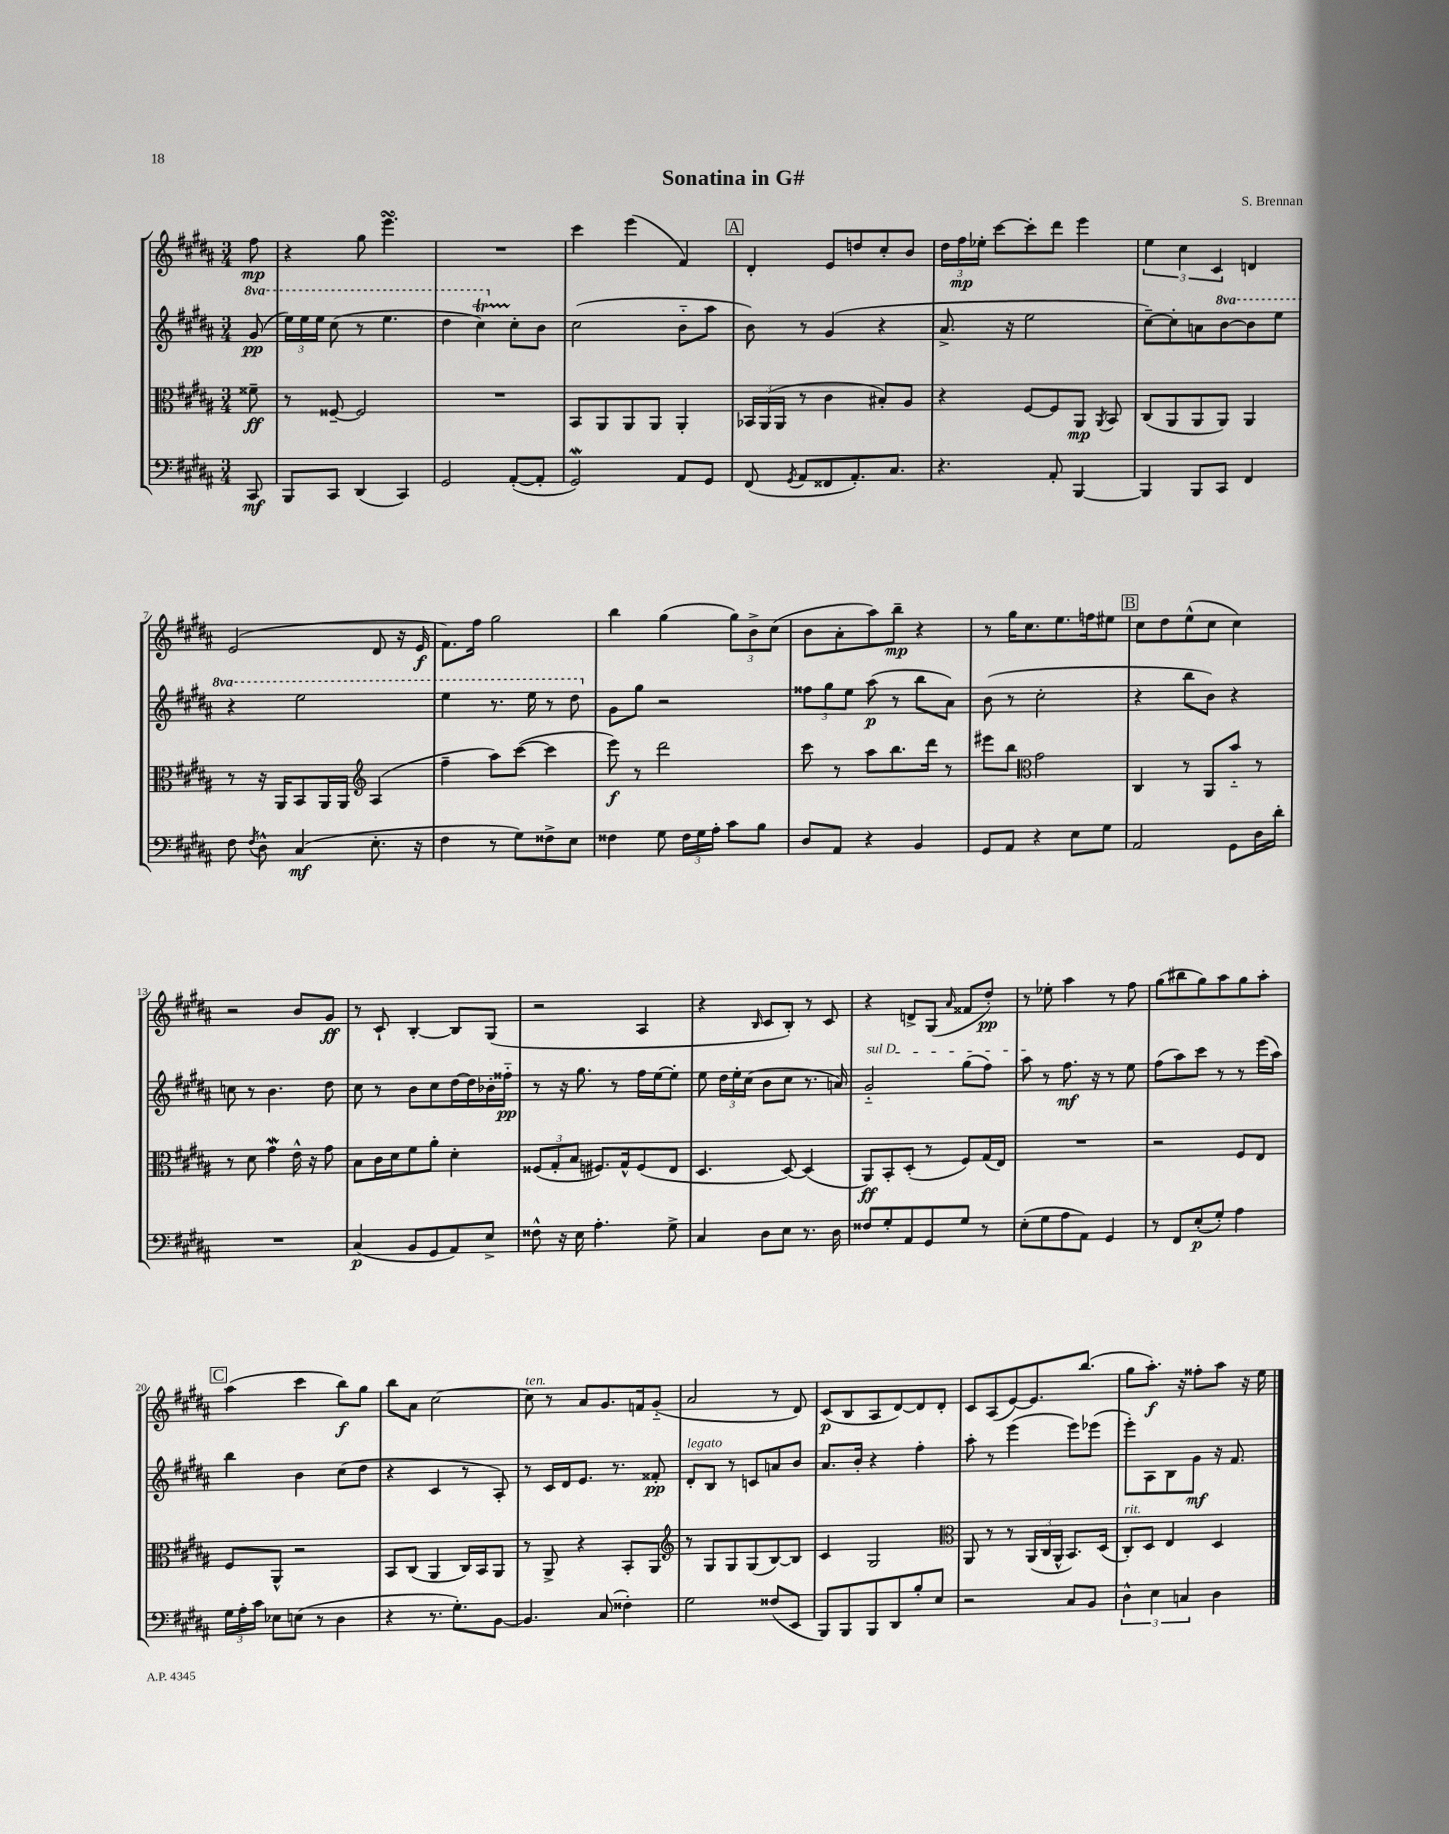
\header { title = "Sonatina in G#" composer = "S. Brennan" }
<<
\new StaffGroup <<
\new Staff = "s0" {
    \clef treble \key b \major \numericTimeSignature \time 3/4 \partial 8
    \autoBeamOff fis''8\mp |
    r4 gis''8 e'''4.\turn |
    R2. |
    cis'''4 e'''4( fis'4) |
    \mark \markup { \box "A" } dis'4-. e'8[ d''8 cis''8-. b'8] |
    \tuplet 3/2 { dis''16[ fis''16\mp ees''16]-. } cis'''8[~ cis'''8-. dis'''8] e'''4 |
    \tuplet 3/2 { e''4 cis''4 cis'4 } d'4 |
    e'2( dis'8 r16 e'16\f |
    fis'8.[) fis''16] gis''2 |
    b''4 gis''4( \tuplet 3/2 { gis''8[) b'8-> cis''8]( } |
    b'8[ ais'8-. ais''8) b''8]--\mp r4 |
    r8 gis''16[ cis''8. e''8. f''16 eis''8] |
    \mark \markup { \box "B" } cis''8[ dis''8 e''8-^( cis''8] cis''4) |
    r2 b'8[ gis'8]\ff |
    r8 cis'8-! b4~-. b8[ gis8]( |
    r2 ais4 |
    r4 \grace { b16 } cis'8[ b8]-.) r8 cis'8 |
    r4 d'8[-> gis8]( \grace { ais'16 } fisis'8[ dis''8]-.\pp) |
    r8 ees''8-. ais''4 r8 fis''8 |
    gis''8[( bis''8 gis''8) ais''8 gis''8 ais''8]-. |
    \mark \markup { \box "C" } ais''4( cis'''4 b''8[\f) gis''8] |
    b''8[ ais'8] cis''2~ |
    cis''8^\markup { \italic "ten." } r8 ais'8[ gis'8. f'16 gis'8]-_( |
    ais'2 r8 dis'8) |
    cis'8[\p( b8 ais8 dis'8~) dis'8 dis'8]-. |
    cis'8[ ais8( e'8~) e'8. b''8.]( |
    gis''8[ ais''8.]-.\f) r16 fisis''8[-. ais''8] r16 e''16 \bar "|." |
}
\new Staff = "s1" {
    \clef treble \key b \major \numericTimeSignature \time 3/4 \set Staff.ottavationMarkups = #ottavation-simple-ordinals \partial 8
    \autoBeamOff \ottava #1 gis''8\pp( |
    \tuplet 3/2 { e'''16[) e'''16 e'''16] } cis'''8( r8 e'''4. |
    dis'''4 cis'''4\startTrillSpan) \ottava #0 cis''8[-.\stopTrillSpan b'8] |
    cis''2( b'8[-_ ais''8] |
    \mark \markup { \box "A" } b'8) r8 gis'4( r4 |
    ais'8.-> r16 e''2 |
    cis''8[~--) cis''8-. a'8 \ottava #1 b''8~ b''8 e'''8] |
    r4 e'''2 |
    e'''4 r8. e'''16 r8 dis'''8 \ottava #0 |
    gis'8[ gis''8] r2 |
    \tuplet 3/2 { fisis''8[ gis''8 e''8] } ais''8\p( r8 b''8[ ais'8]) |
    b'8( r8 cis''2-. |
    \mark \markup { \box "B" } r4 b''8[ b'8]) r4 |
    c''8 r8 b'4. dis''8 |
    cis''8 r8 b'8[ cis''8 dis''16~ dis''16 bes'16-. fisis''16]-_\pp |
    r8 r16 gis''8. r8 fis''16[ e''16~ e''8]-. |
    e''8 \tuplet 3/2 { dis''16[ e''16-. cis''16]( } b'8[ cis''8] r8. a'16) |
    \once \override TextSpanner.bound-details.left.text = \markup { \italic "sul D" } gis'2-_\startTextSpan gis''8[( fis''8]) |
    ais''8\stopTextSpan r8 fis''8.\mf r16 r8 e''8 |
    fis''8[( ais''8) cis'''8] r8 r8 e'''16[( ais''16]) |
    \mark \markup { \box "C" } b''4 b'4 cis''8[( dis''8] |
    r4 cis'4 r8 ais8-.) |
    r8 cis'16[ dis'16 e'8.] r8. fisis'8-.\pp |
    dis'8[-.^\markup { \italic "legato" } b8] r8 c'8[ a'8 b'8] |
    ais'8.[ b'16]-. r4 fis''4-. |
    ais''8-. r8 e'''4( e'''8[) ees'''8]( |
    e'''8[-.) ais8 b8 gis'8]\mf r16 fis'8. \bar "|." |
}
\new Staff = "s2" {
    \clef alto \key b \major \numericTimeSignature \time 3/4 \partial 8
    \autoBeamOff fisis'8--\ff |
    r8 fisis8~-- fisis2 |
    R2. |
    b,8[ ais,8 ais,8 ais,8] ais,4-. |
    \mark \markup { \box "A" } \tuplet 3/2 { bes,16[ ais,16( ais,16] } r8 cis'4 bis8[-.) ais8] |
    r4 fis8[~ fis8 ais,8]\mp \acciaccatura { ais,8 } b,8 |
    cis8[( ais,8 ais,8 ais,8]) ais,4 |
    r8 r16 ais,16[ b,8 ais,16 ais,16] \clef treble ais4( |
    fis''4-- ais''8[) cis'''8]~( cis'''4 |
    e'''8\f) r8 dis'''2 |
    cis'''8 r8 ais''8[ b''8. dis'''16] r8 |
    eis'''8[ b''8] \clef alto gis'2 |
    \mark \markup { \box "B" } cis4 r8 ais,8[ b'8]-_ r8 |
    r8 dis'8 gis'4\mordent e'16-^ r16 gis'8 |
    b8[ cis'16 dis'16 fis'8 ais'8]-. dis'4-. |
    \tuplet 3/2 { fisis8[( gis8-. b8] } fis8.[) gis16-^ fis8( e8] |
    dis4. dis8~) dis4( |
    ais,8[\ff) b,8-. dis8]-.( r8 fis8[) gis16( e16]) |
    R2. |
    r2 fis8[ e8] |
    \mark \markup { \box "C" } fis8[ ais,8]-^ r2 |
    b,8[ cis8]( ais,4 cis16[) b,16 ais,8] |
    r8 ais,8-> r4 b,8[-. ais,8] |
    \clef treble r8 gis8[ gis8 gis8( b8~) b8] |
    cis'4 gis2 |
    \clef alto ais,8 r8 r8 \tuplet 3/2 { ais,16[( cis16 ais,16]-^ } b,8.[) dis16]( |
    cis8[-.^\markup { \italic "rit." }) dis8] e4 dis4 \bar "|." |
}
\new Staff = "s3" {
    \clef bass \key b \major \numericTimeSignature \time 3/4 \partial 8
    \autoBeamOff cis,8\mf |
    b,,8[ cis,8] dis,4( cis,4) |
    gis,2 ais,8[~-.( ais,8]-. |
    gis,2\mordent) ais,8[ gis,8] |
    \mark \markup { \box "A" } fis,8( \acciaccatura { gis,8 } ais,8[ fisis,8 ais,8.-.) cis8.] |
    r4. ais,8-. b,,4~ |
    b,,4 b,,8[ cis,8] fis,4 |
    fis8 \acciaccatura { fis8 } dis8-^ cis4\mf( e8.-. r16 |
    fis4 r8 gis8[) fisis8-> e8] |
    fisis4 gis8 \tuplet 3/2 { fisis16[ gis16 ais16]-. } cis'8[ b8] |
    dis8[ ais,8] r4 b,4 |
    gis,8[ ais,8] r4 e8[ gis8] |
    \mark \markup { \box "B" } ais,2 gis,8[ dis16 dis'16]-. |
    R2. |
    cis4\p( b,8[ gis,8 ais,8) e8]-> |
    fisis8-^ r16 e16 ais4.-. gis8-> |
    cis4 dis8[ e8] r8. dis16 |
    fisis8[ gis8-. ais,8 gis,8 gis8] r8 |
    e8[-.( gis8 ais8 ais,8]) gis,4 |
    r8 fis,8[ e8-.\p( gis8]-.) ais4 |
    \mark \markup { \box "C" } \tuplet 3/2 { gis16[ ais16-. cis'16] } ees8[ e8]( r8 dis4 |
    r4 r8. gis8.[-.) b,8]~ |
    b,4. cis8( fisis4-.) |
    gis2 fisis8[( e,8] |
    b,,8[) b,,8 b,,8 dis,8 b8-. e8] |
    r2 cis8[ b,8] |
    \tuplet 3/2 { dis4-^ e4 c4 } dis4 \bar "|." |
}
>>
>>
